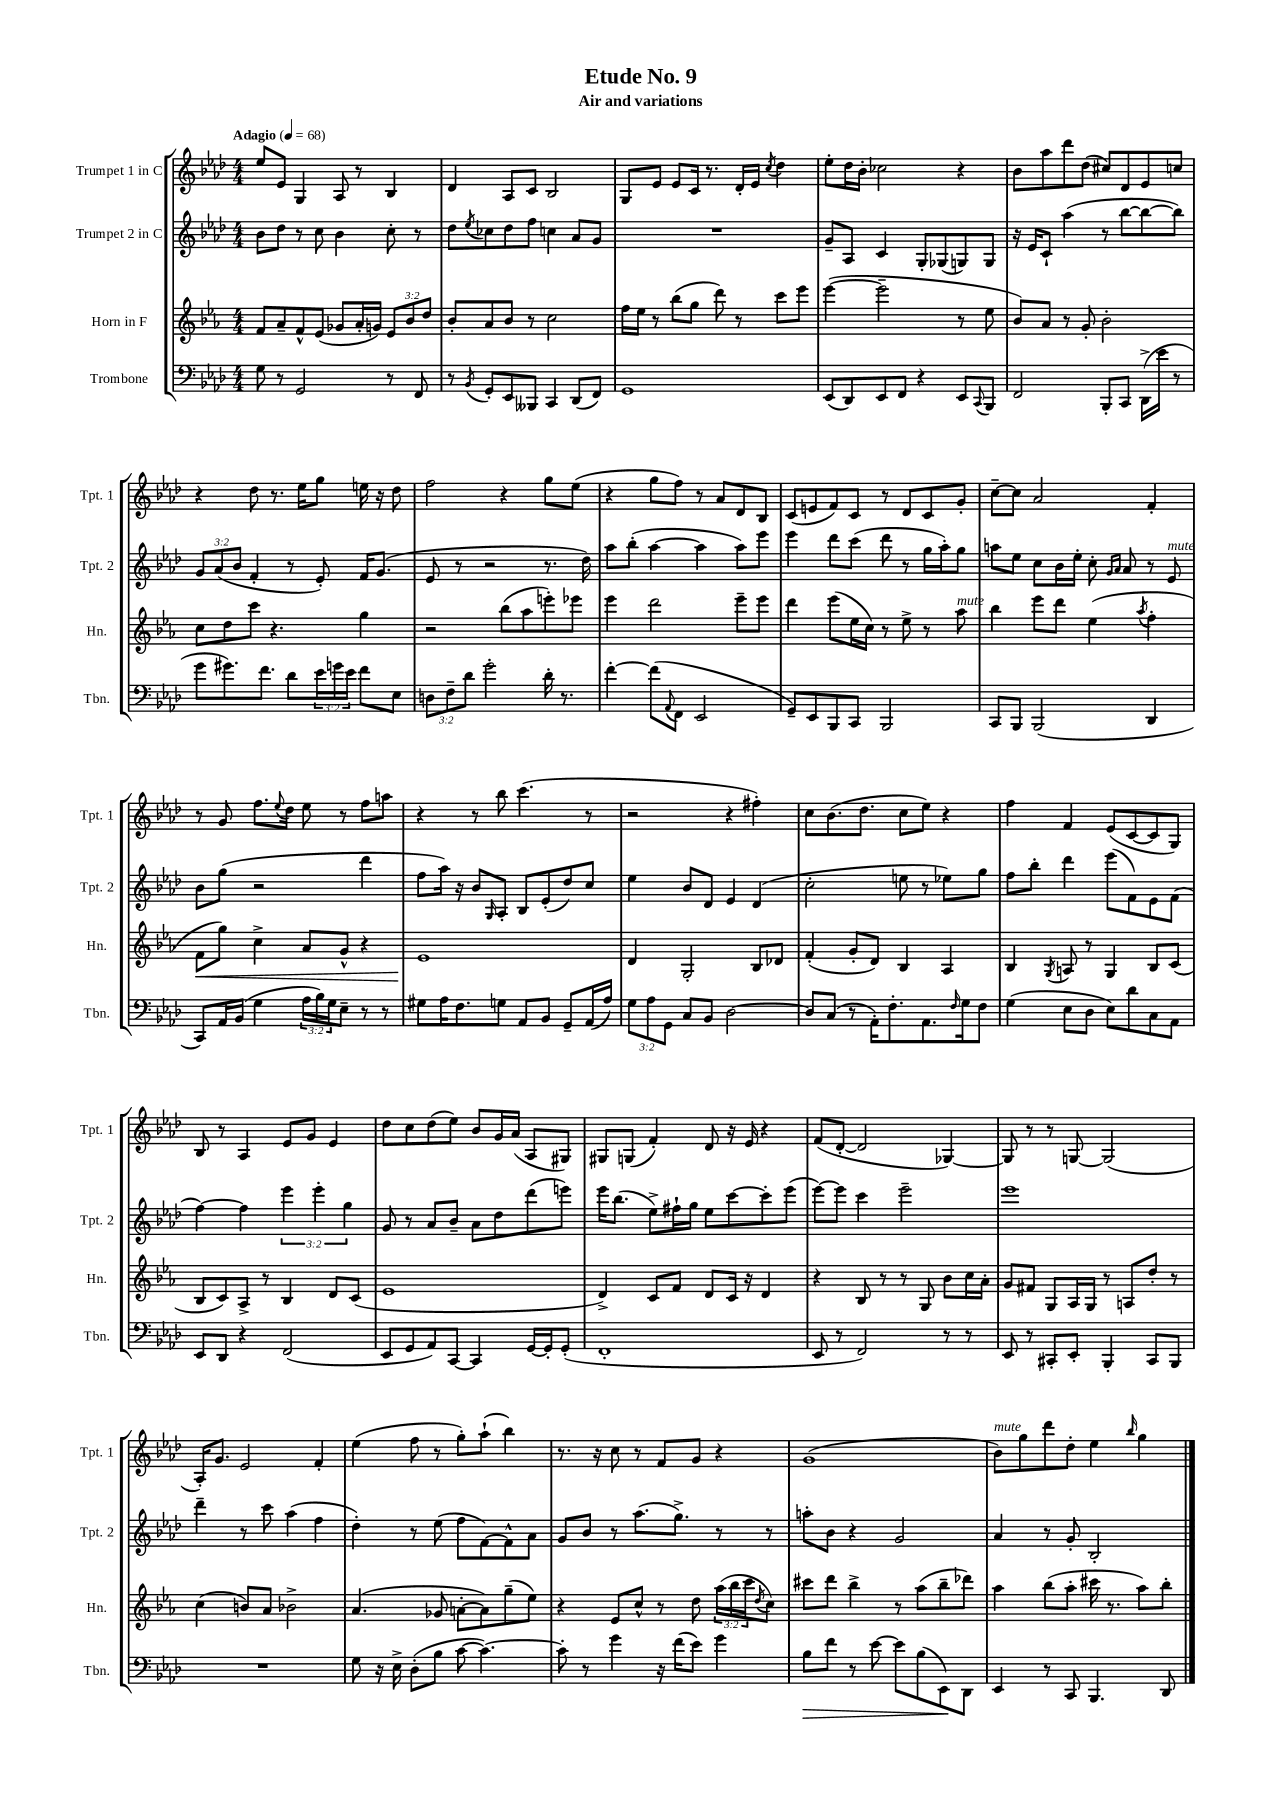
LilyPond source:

\header { title = "Etude No. 9" subtitle = "Air and variations" }
<<
\new StaffGroup <<
\new Staff = "s0" \with { instrumentName = "Trumpet 1 in C" shortInstrumentName = "Tpt. 1" } {
    \clef treble \key aes \major \numericTimeSignature \time 4/4 \tempo "Adagio" 4 = 68
    ees''8 ees'8 g4 aes8 r8 bes4 |
    des'4 aes8 c'8 bes2 |
    g8 ees'8 ees'8 c'16 r8. des'16-. ees'16 \acciaccatura { c''8 } des''4 |
    ees''8-. des''16 bes'16-. ces''2 r4 |
    bes'8 aes''8 des'''8 des''8( cis''8) des'8 ees'8 c''8 |
    r4 des''8 r8. ees''16 g''8 e''16 r16 des''8 |
    f''2 r4 g''8 ees''8( |
    r4 g''8 f''8) r8 aes'8 des'8 bes8 |
    c'8( e'8 f'8) c'8 r8 des'8 c'8 g'8-. |
    c''8~-- c''8 aes'2 f'4-. |
    r8 g'8 f''8. \appoggiatura { ees''8 } des''16 ees''8 r8 f''8 a''8 |
    r4 r8 bes''8 c'''4.( r8 |
    r2 r4 fis''4-.) |
    c''8 bes'8.( des''8. c''8 ees''8) r4 |
    f''4 f'4 ees'8( c'8~ c'8 g8) |
    bes8 r8 aes4 ees'8 g'8 ees'4 |
    des''8 c''8 des''8( ees''8) bes'8 g'16 aes'16( aes8 gis8) |
    gis8 g8( f'4-.) des'8 r16 ees'16 r4 |
    f'8( des'8~-. des'2 ges4~) |
    ges8 r8 r8 g8~ g2( |
    aes16-.) g'8. ees'2 f'4-. |
    ees''4( f''8 r8 g''8-.) aes''8-!( bes''4) |
    r8. r16 c''8 r8 f'8 g'8 r4 |
    g'1( |
    bes'8^\markup { \italic "mute" }) g''8 des'''8 des''8-. ees''4 \grace { bes''16 } g''4 \bar "|." |
}
\new Staff = "s1" \with { instrumentName = "Trumpet 2 in C" shortInstrumentName = "Tpt. 2" } {
    \clef treble \key aes \major \numericTimeSignature \time 4/4 \override Staff.TupletNumber.text = #tuplet-number::calc-fraction-text
    bes'8 des''8 r8 c''8 bes'4 c''8-. r8 |
    des''8 \acciaccatura { ees''8 } ces''8 des''8 f''8 c''4 aes'8 g'8 |
    R1 |
    g'8-- aes8 c'4 g8-. ges8( g8) g8 |
    r16 ees'16 c'8-! aes''4( r8 bes''8~ bes''8~ bes''8) |
    \tuplet 3/2 { g'8 aes'8( bes'8 } f'4-. r8 ees'8-.) f'16 g'8.( |
    ees'8 r8 r2 r8. des''16) |
    aes''8 bes''8-.( aes''4~ aes''4 aes''8) ees'''8 |
    ees'''4 des'''8 c'''8( des'''8 r8 g''16 aes''16-.) g''8 |
    a''8 ees''8 c''8 bes'16 ees''16-. c''8-. \grace { g'16 aes'16 } aes'8 r8 ees'8^\markup { \italic "mute" } |
    bes'8 g''8( r2 des'''4 |
    f''8 aes''16) r16 bes'8 \grace { g16 } aes8-. bes8 ees'8-.( des''8) c''8 |
    ees''4 bes'8 des'8 ees'4 des'4( |
    c''2-. e''8 r8 ees''8) g''8 |
    f''8 bes''8-. des'''4 ees'''8( f'8) ees'8 f'8( |
    f''4~) f''4 \tuplet 3/2 { ees'''4 ees'''4-. g''4 } |
    g'8 r8 aes'8 bes'8-- aes'8 des''8 des'''8( e'''8) |
    ees'''16 bes''8.( ees''8->) fis''16-! g''16 ees''8 c'''8~ c'''8-. ees'''8( |
    ees'''8~) ees'''8 c'''4 ees'''2-- |
    ees'''1 |
    des'''4-- r8 c'''8 aes''4( f''4 |
    des''4-.) r8 ees''8( f''8 f'8~) f'8-^ aes'8 |
    g'8 bes'8 r8 aes''8.( g''8.->) r8 r8 |
    a''8-. bes'8 r4 g'2 |
    aes'4 r8 g'8-. bes2-. \bar "|." |
}
\new Staff = "s2" \with { instrumentName = "Horn in F" shortInstrumentName = "Hn." } {
    \clef treble \key ees \major \numericTimeSignature \time 4/4 \override Staff.TupletNumber.text = #tuplet-number::calc-fraction-text
    f'8 aes'8-- f'8-^ ees'8( ges'8 aes'16-. g'16) \tuplet 3/2 { ees'8 bes'8 d''8 } |
    bes'8-. aes'8 bes'8 r8 c''2 |
    f''16 ees''16 r8 bes''8( g''8 d'''8) r8 c'''8 ees'''8 |
    ees'''4~( ees'''2-- r8 ees''8 |
    bes'8) aes'8 r8 g'8-. bes'2-. |
    c''8 d''8 c'''8 r4. g''4 |
    r2 bes''8( aes''8 e'''8-.) ees'''8 |
    ees'''4 d'''2 ees'''8-- ees'''8 |
    d'''4 ees'''8( ees''16 c''16) r8 ees''8-> r8 aes''8^\markup { \italic "mute" } |
    bes''4 ees'''8 d'''8 ees''4( \acciaccatura { aes''8 } f''4-. |
    f'8\< g''8) c''4-> aes'8 g'8-^ r4 |
    ees'1\! |
    d'4 g2-. bes8 des'8 |
    f'4-.( g'8-. d'8) bes4 aes4 |
    bes4 \acciaccatura { g8 } a8 r8 g4 bes8 c'8( |
    bes8 c'8) aes8-> r8 bes4 d'8 c'8( |
    ees'1 |
    d'4->) c'8 f'8 d'8 c'16 r16 d'4 |
    r4 bes8 r8 r8 g8 bes'8 c''16 aes'16-. |
    g'8 fis'8 g8 aes16 g16 r8 a8 d''8-. r8 |
    c''4( b'8) aes'8 bes'2-> |
    aes'4.( ges'8 a'8~-. a'8) g''8--( ees''8) |
    r4 ees'8 c''8-^ r8 d''8 \tuplet 3/2 { aes''16( bes''16 c'''16 } \acciaccatura { d''8 } c''8) |
    cis'''8 d'''8 bes''4-> r8 aes''8( bes''8-- des'''8) |
    aes''4 bes''8( aes''8-. cis'''16 r8. aes''8) bes''8-. \bar "|." |
}
\new Staff = "s3" \with { instrumentName = "Trombone" shortInstrumentName = "Tbn." } {
    \clef bass \key aes \major \numericTimeSignature \time 4/4 \override Staff.TupletNumber.text = #tuplet-number::calc-fraction-text
    g8 r8 g,2 r8 f,8 |
    r8 \acciaccatura { bes,8 } g,8-. ees,8 beses,,8 c,4 des,8( f,8) |
    g,1 |
    ees,8( des,8) ees,8 f,8 r4 ees,8 \appoggiatura { c,8 } bes,,8 |
    f,2 bes,,8-. c,8 des,16->( ees'16 r8 |
    g'8 gis'8.) f'8. des'8 \tuplet 3/2 { ees'16 g'16 ees'16 } f'8 ees8 |
    \tuplet 3/2 { d8 f8-- des'8 } g'2-. des'16-. r8. |
    f'4~-. f'8( \appoggiatura { aes,8 } f,8 ees,2 |
    g,8--) ees,8 bes,,8 c,8 bes,,2 |
    c,8 bes,,8 bes,,2( des,4 |
    c,8) aes,16 bes,16( g4 \tuplet 3/2 { aes16 bes16) g16 } ees8-- r8 r8 |
    gis8 aes16 f8. g8 aes,8 bes,8 g,8-- aes,16( aes16) |
    \tuplet 3/2 { g8 aes8 g,8 } c8 bes,8 des2~ |
    des8 c8( r8 aes,16-.) f8.-. aes,8. \grace { f16 } g16 f8 |
    g4( ees8 des8 ees8) des'8 c8 aes,8 |
    ees,8 des,8 r4 f,2( |
    ees,8 g,8 aes,8) c,8~ c,4 g,16~ g,16-. g,8-.( |
    f,1-. |
    ees,8 r8 f,2) r8 r8 |
    ees,8 r8 cis,8-. ees,8-. bes,,4-. cis,8 bes,,8 |
    R1 |
    g8 r16 ees16-> des8-.( bes8 c'8~ c'4.~) |
    c'8-. r8 g'4 r16 f'16( ees'8) g'4 |
    bes8\> f'8 r8 ees'8~ ees'8 bes8( ees,8\!) des,8 |
    ees,4 r8 c,8 bes,,4. des,8 \bar "|." |
}
>>
>>
\layout { \context { \Score \remove "Bar_number_engraver" } }
